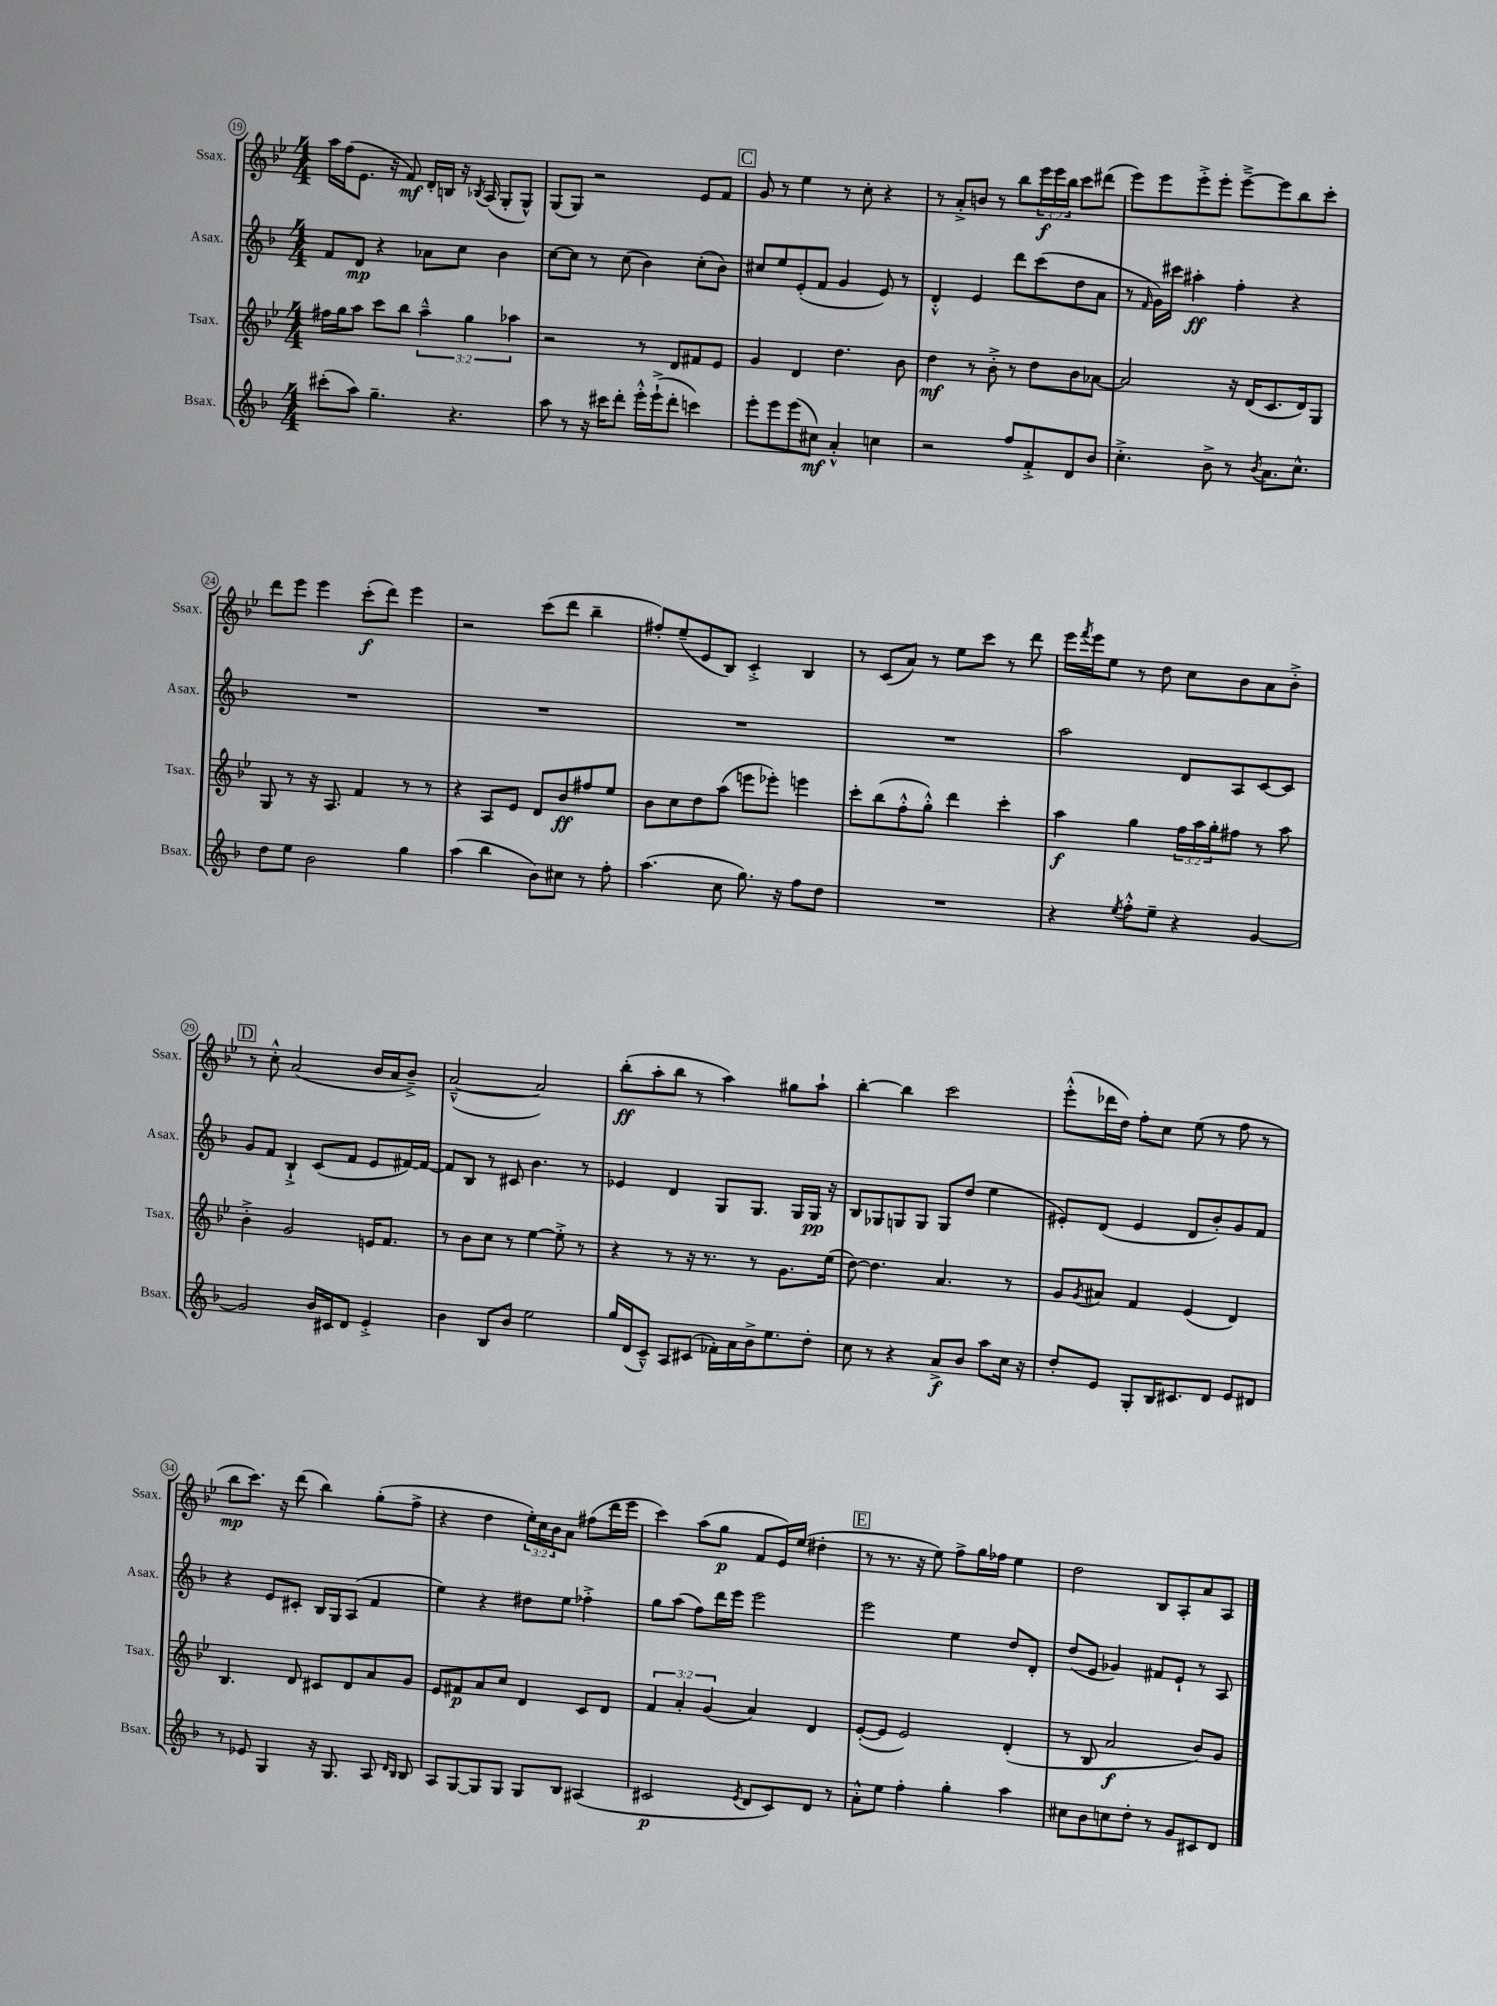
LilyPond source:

<<
\new StaffGroup <<
\new Staff = "s0" \with { instrumentName = "Ssax." shortInstrumentName = "Ssax." } {
    \clef treble \key bes \major \numericTimeSignature \time 4/4 \override Staff.TupletNumber.text = #tuplet-number::calc-fraction-text
    a''16 f''16( ees'8. r16 f'8\mf) d'16-. b16 r16 \acciaccatura { bes8 } a16( g8-. g8-^) |
    g8( g8) r2 ees'8 f'8 |
    \mark \markup { \box "C" } g'8 r8 ees''4 r8 c''8-. r4 |
    r8 a'8-.-> b'8 r8 bes''8 \tuplet 3/2 { ees'''16\f ees'''16 bes''16 } c'''8 dis'''8( |
    ees'''8) ees'''8 ees'''8-.-> ees'''8-. ees'''8~---> ees'''8 bes''8 c'''8-. |
    d'''8 ees'''8 ees'''4 c'''8-.\f( d'''8) ees'''4 |
    r2 c'''8( d'''8 bes''4-- |
    fis''8-.) ees''8--( ees'8 bes8) c'4-.-> bes4 |
    r8 c'8( a'8) r8 ees''8 c'''8 r8 d'''8 |
    ees'''16 \acciaccatura { f'''8 } ees'''16 ees''8 r8 d''8 c''8 bes'8 a'8 bes'8-.-> |
    \mark \markup { \box "D" } r8 c''8-.-^ a'2( bes'16 a'16 bes'8--->) |
    a'2~---^( a'2) |
    bes''8-.\ff( a''8-. bes''8 r8 a''4) gis''8 a''8-! |
    bes''4~-. bes''4 c'''2 |
    ees'''8-.-^( des'''16 d''16) f''8-. c''8 ees''8( r8 f''8 r8 |
    bes''8\mp c'''8.) r16 d'''8( bes''4) g''8-.( f''8-> |
    r4 d''4 \tuplet 3/2 { ees''16-.) c''16 bes'16 } a'8 fis''8( d'''16 ees'''16 |
    c'''4) a''8( g''8\p f'8 ees'16) ees''16( dis''4-. |
    \mark \markup { \box "E" } r8 r8. r16 ees''8) f''8-> g''16 fes''16 ees''4 |
    d''2 bes8 a8-. a'8 a8 \bar "|." |
}
\new Staff = "s1" \with { instrumentName = "Asax." shortInstrumentName = "Asax." } {
    \clef treble \key f \major \numericTimeSignature \time 4/4
    f'8 d'8\mp r4 aes'8 c''8 bes'4 |
    c''8~ c''8 r8 c''8( bes'4) c''8-.( bes'8) |
    \mark \markup { \box "C" } cis''8 e''8 e'8-.( f'8 g'4 e'8) r8 |
    d'4-.-^ e'4 d'''8 c'''8( d''8 a'8 |
    r8 \grace { f'16 } g'16) cis'''16 ais''4-.\ff f''4-. r4 |
    R1 |
    R1 |
    R1 |
    R1 |
    a''2 d'8 a8 c'8~ c'8 |
    \mark \markup { \box "D" } g'8 f'8 bes4-!-> c'8( f'8 e'8 fis'16~) fis'16~ |
    fis'8 bes8 r8 cis'8 bes'4. r8 |
    ees'4 d'4 g8 g8. g16 g16\pp r16 |
    bes8 ges8 g8 g8 g8 d''8( e''4 |
    eis'8-.) d'8( eis'4 d'8 bes'8-.) g'8 f'8 |
    r4 e'8 cis'8-. bes16 g16 a8( f'4 |
    e''4) r4 dis''8 e''8 fes''4-.-> |
    g''8 a''8( f''8) d'''16 e'''16 e'''2 |
    \mark \markup { \box "E" } e'''2 e''4 d''8 d'8-. |
    d''8( e'8 ges'4) fis'8 e'8-! r8 a8 \bar "|." |
}
\new Staff = "s2" \with { instrumentName = "Tsax." shortInstrumentName = "Tsax." } {
    \clef treble \key bes \major \numericTimeSignature \time 4/4 \override Staff.TupletNumber.text = #tuplet-number::calc-fraction-text
    fis''16 g''16 a''8 c'''8 bes''8 \tuplet 3/2 { a''4---^ g''4 aes''4 } |
    r2 r8 d'8 fis'8 ees'8 |
    \mark \markup { \box "C" } g'4 d'4 d''4. bes'8 |
    d''4\mf r8 bes'8-.-> r8 d''8 bes'8 aes'8~ |
    aes'2 r16 d'16( c'8. d'16) g8 |
    g8 r8 r16 a8. f'4 r8 r8 |
    r4 a8 ees'8 d'8 bes'8\ff fis''8 ees''8 |
    bes'8 c''8 d''8 a''8( e'''8 ees'''8-.) e'''4 |
    c'''8-. bes''8( f''8-.-^ g''8-.-^) d'''4 c'''4-. |
    a''4\f g''4 \tuplet 3/2 { f''16 a''16 g''16-. } fis''8 r8 a''8 |
    \mark \markup { \box "D" } bes'4-.-> g'2 e'16 f'8. |
    r8 bes'8 c''8 r8 ees''4~ ees''8-.-> r8 |
    r4 r8 r16 r8. r8 g'8. ees''16( |
    d''8~) d''4. a'4. r8 |
    g'8 \acciaccatura { g'8 } ais'8 f'4 ees'4( d'4) |
    bes4. d'8 cis'8 d'8 a'8 g'8 |
    ees'8 fis'8\p a'8 c''8 d'4 c'8 d'8 |
    \tuplet 3/2 { f'4 a'4-. g'4( } a'4) d'4 |
    \mark \markup { \box "E" } ees'8~-.( ees'8 ees'2) d'4-.( |
    r8 bes8 a'2\f bes'8) g'8 \bar "|." |
}
\new Staff = "s3" \with { instrumentName = "Bsax." shortInstrumentName = "Bsax." } {
    \clef treble \key f \major \numericTimeSignature \time 4/4
    cis'''8-.( a''8) g''4.-- r4. |
    a''8 r8 r16 cis'''16 d'''8-. e'''16-.-^ e'''16-!->( d'''8-. c'''4) |
    \mark \markup { \box "C" } e'''8-. e'''8 e'''8( cis''8\mf) a'4-.-^ c''4 |
    r2 f''8 f'8-.-> d'8 bes'8 |
    c''4.-.-> bes'8-> r8 \acciaccatura { bes'8 } a'8. c''8.-^ |
    d''8 e''8 bes'2 g''4 |
    a''4( bes''4 bes'8) cis''8 r8 f''8-. |
    a''4.( c''8 g''8.) r16 f''8 d''8 |
    R1 |
    r4 \acciaccatura { e''8 } f''8-.-^ e''8-- r4 g'4~ |
    \mark \markup { \box "D" } g'2 bes'16 cis'16 d'8 e'4-.-> |
    bes'4 bes8 bes'8 e''2 |
    g''16 d'16( c'8---^) a8 cis'8( fes'16-.) a'16 bes'16-> e''8. d''8-. |
    c''8 r8 r4 a'8->\f bes'8 a''8 c''16 r16 |
    d''8-. e'8 g8-. bes16 cis'8. d'8 e'8 dis'8 |
    r8 ees'8 g4 r16 g8. a8 \grace { d'16 bes16 } bes8 |
    a8 g8~ g8 g8 g8 bes8 ais4( |
    cis'2\p \acciaccatura { e'8 } d'8 cis'8) d'8 r8 |
    \mark \markup { \box "E" } a'8-.-^ e''8 f''4-. g''4-. a''4 |
    cis''8 bes'8 c''8 d''8-. r8 g'8 cis'8 d'8 \bar "|." |
}
>>
>>
\layout { \context { \Score currentBarNumber = #19 \override BarNumber.stencil = #(make-stencil-circler 0.1 0.3 ly:text-interface::print) } }
